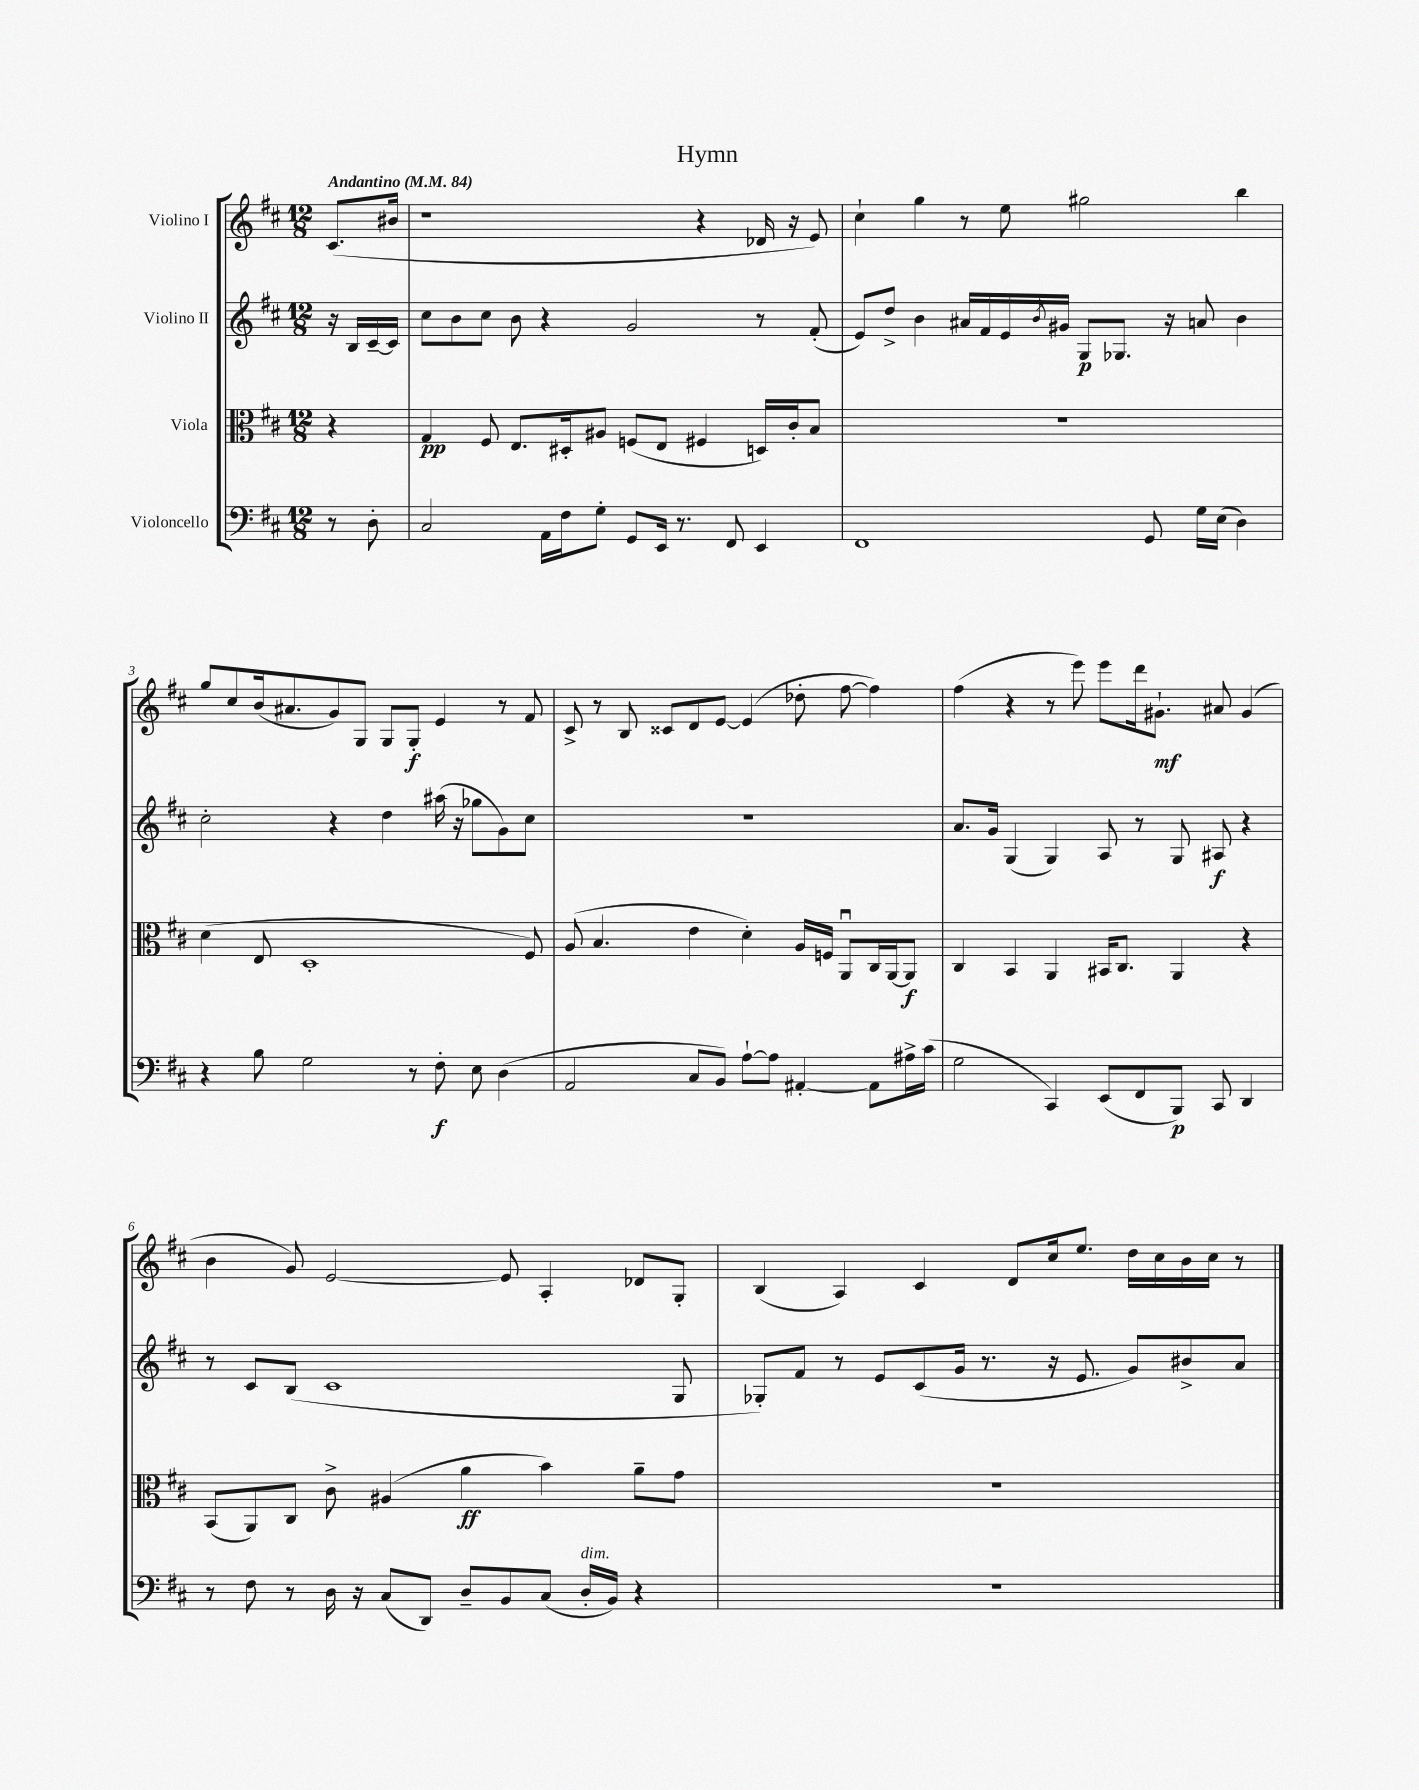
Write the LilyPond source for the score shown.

\header { title = "Hymn" }
<<
\new StaffGroup <<
\new Staff = "s0" \with { instrumentName = "Violino I" } {
    \clef treble \key d \major \numericTimeSignature \time 12/8 \partial 4 \tempo "Andantino" 4 = 84
    cis'8.( bis'16 |
    r1 r4 des'16 r16 e'8) |
    cis''4-! g''4 r8 e''8 gis''2 b''4 |
    g''8 cis''8 b'16( ais'8. g'8) g8 g8 g8-.\f e'4 r8 fis'8 |
    cis'8-> r8 b8 cisis'8 d'8 e'8~ e'4( des''8-. fis''8~ fis''4) |
    fis''4( r4 r8 e'''8) e'''8 d'''16 gis'8.-!\mf ais'8 gis'4( |
    b'4 g'8) e'2~ e'8 a4-. des'8 g8-. |
    b4( a4) cis'4 d'8 cis''16 e''8. d''16 cis''16 b'16 cis''16 r8 \bar "|." |
}
\new Staff = "s1" \with { instrumentName = "Violino II" } {
    \clef treble \key d \major \numericTimeSignature \time 12/8 \partial 4
    r16 b16 cis'16~-- cis'16 |
    cis''8 b'8 cis''8 b'8 r4 g'2 r8 fis'8-.( |
    e'8) d''8-> b'4 ais'16 fis'16 e'16 \acciaccatura { b'8 } gis'16 g8\p ges8. r16 a'8 b'4 |
    cis''2-. r4 d''4 ais''16( r16 ges''8 g'8) cis''8 |
    R1. |
    a'8. g'16 g4( g4) a8 r8 g8 ais8\f r4 |
    r8 cis'8 b8( cis'1 g8 |
    ges8-.) fis'8 r8 e'8 cis'8( g'16 r8. r16 e'8. g'8) bis'8-> a'8 \bar "|." |
}
\new Staff = "s2" \with { instrumentName = "Viola" } {
    \clef alto \key d \major \numericTimeSignature \time 12/8 \partial 4
    r4 |
    g4\pp fis8 e8. dis16-. ais8 f8( e8 fis4 d16) cis'16-. b8 |
    R1. |
    d'4( e8 d1-. fis8) |
    a8( b4. e'4 d'4-.) a16 f16 a,8\downbow cis16 a,16~ a,8\f |
    cis4 b,4 a,4 bis,16 cis8. a,4 r4 |
    b,8( a,8) cis8 cis'8-> ais4( a'4\ff b'4) a'8-- g'8 |
    R1. \bar "|." |
}
\new Staff = "s3" \with { instrumentName = "Violoncello" } {
    \clef bass \key d \major \numericTimeSignature \time 12/8 \partial 4
    r8 d8-. |
    cis2 a,16 fis16 g8-. g,8 e,16 r8. fis,8 e,4 |
    fis,1 g,8 g16 e16( d4) |
    r4 b8 g2 r8 fis8-.\f e8 d4( |
    a,2 cis8 b,8) a8~-! a8 ais,4~-. ais,8 ais16-> cis'16( |
    g2 cis,4) e,8( fis,8 b,,8\p) cis,8 d,4 |
    r8 fis8 r8 d16 r16 cis8( d,8) d8-- b,8 cis8( d16-.^\markup { \italic "dim." } b,16) r4 |
    R1. \bar "|." |
}
>>
>>
